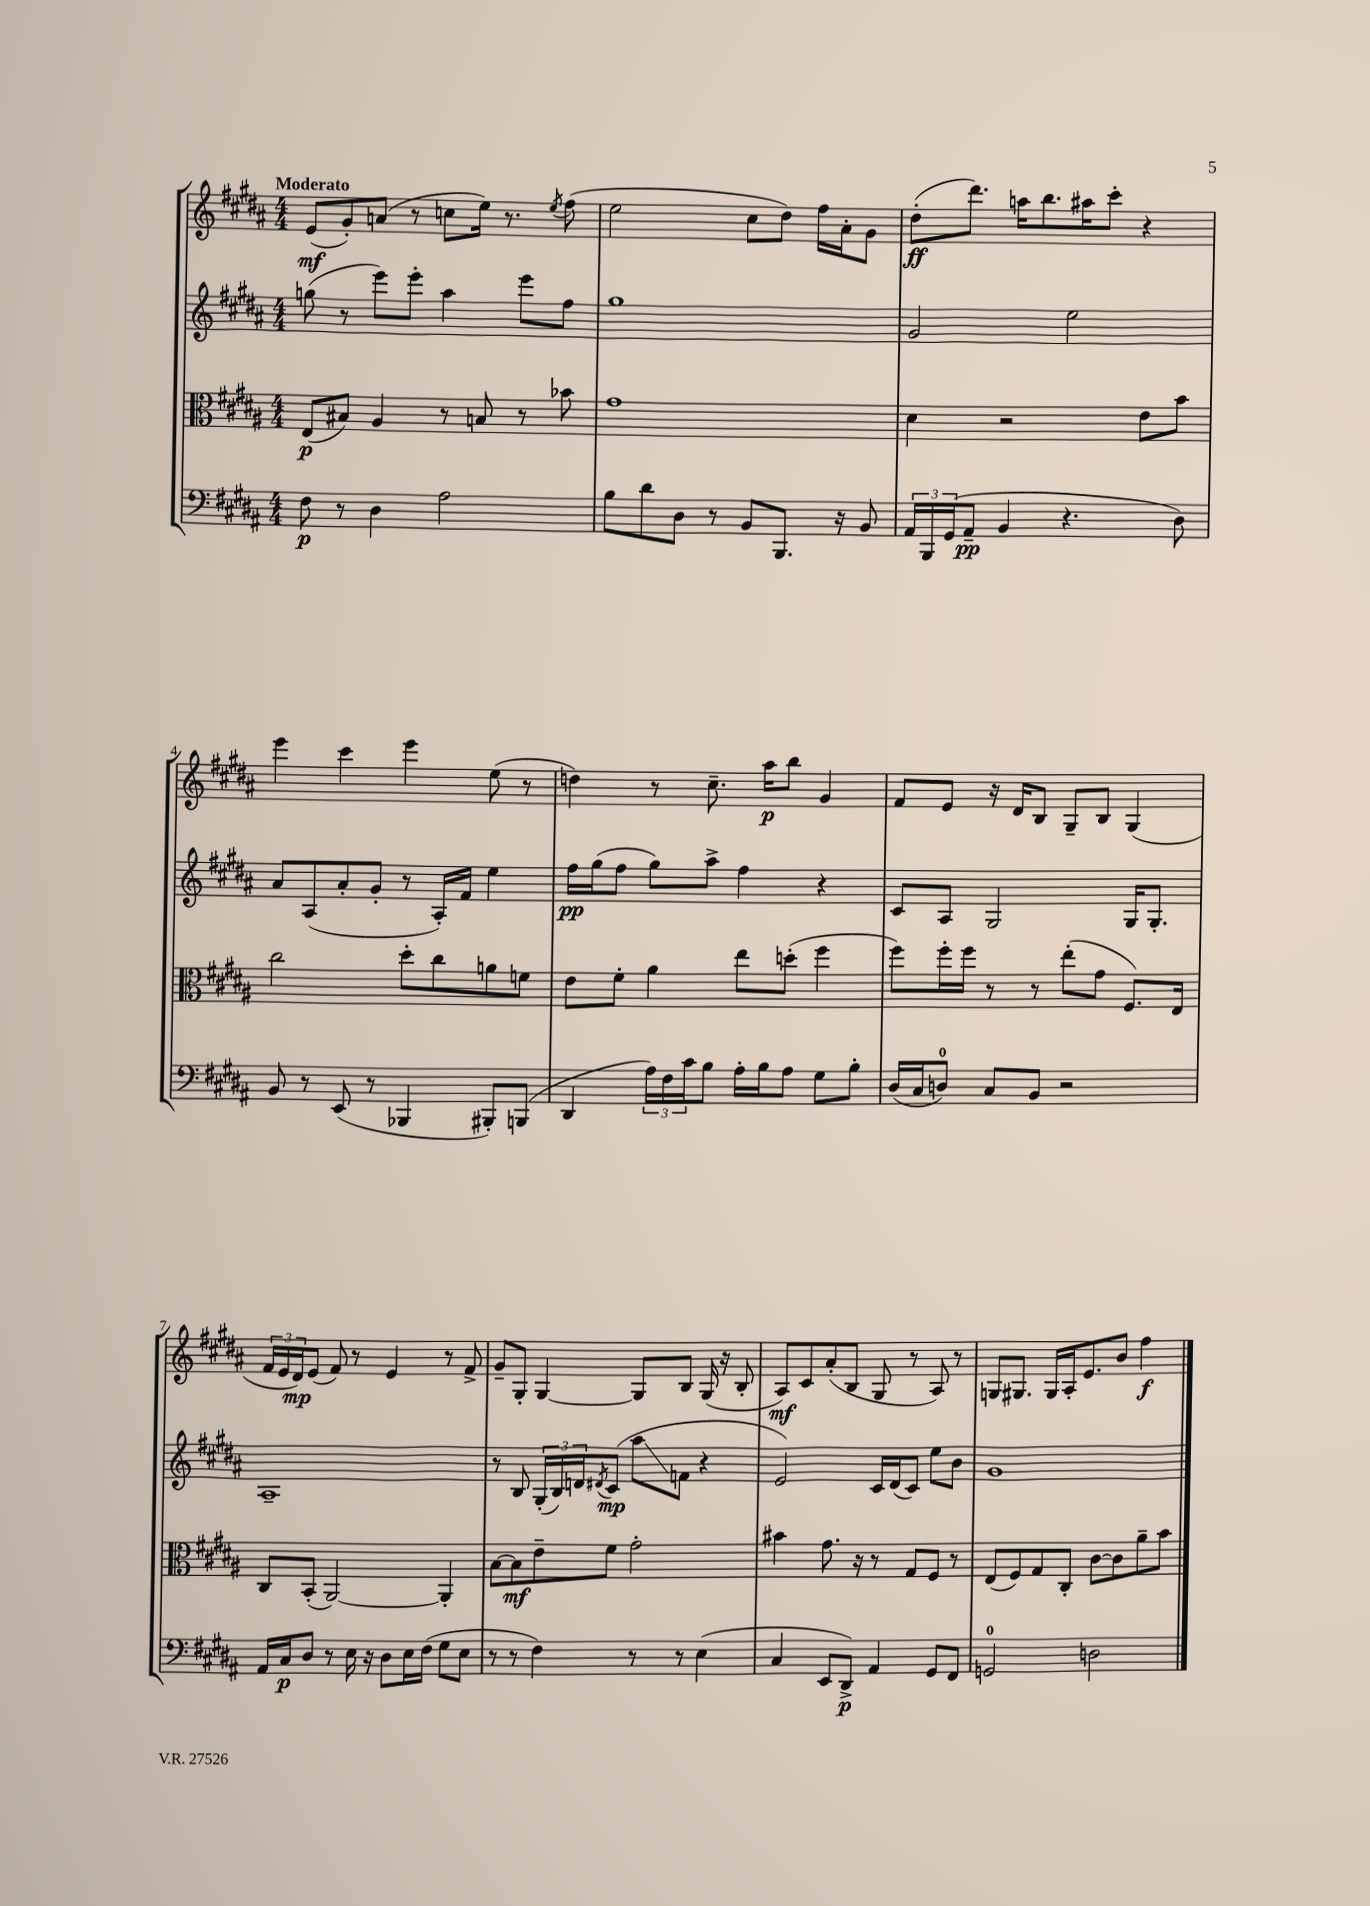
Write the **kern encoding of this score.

**kern	**kern	**kern	**kern
*staff4	*staff3	*staff2	*staff1
*clefF4	*clefC3	*clefG2	*clefG2
*k[f#c#g#d#a#]	*k[f#c#g#d#a#]	*k[f#c#g#d#a#]	*k[f#c#g#d#a#]
*M4/4	*M4/4	*M4/4	*M4/4
8F#\	(8E/L	(8gg\	(8e/L
8r	8B#/J)	8r	8g#'/)
4D#\	4A#/	8eee\L)	(8a/J
.	.	8eee'\J	8r
2A#\	8r	4aa#\	8cc\L
.	8B/	.	16ee\Jk)
.	.	.	8.r
.	8r	8eee\L	.
.	.	.	8qee/
.	8b-\	8ff#\J	(8ff#\
=	=	=	=
8B\L	1g#	1gg#	2ee\
8d#\	.	.	.
8D#\J	.	.	.
8r	.	.	.
8BB/L	.	.	8cc#\L
8.BBB/J	.	.	8dd#\J)
.	.	.	16ff#\LL
16r	.	.	16a#'\J
8BB/	.	.	8g#\J
=	=	=	=
24AA#/LL	4d#\	2g#/	(8dd#'\L
24BBB/	.	.	.
(24GG#/J	.	.	.
8AA#~/J	.	.	8.ddd#\J)
4BB/	2r	.	.
.	.	.	16aa\LK
.	.	.	8.bb\
4.r	.	2ee\	.
.	.	.	16aa#\K
.	.	.	8ccc#'\J
.	8e\L	.	4r
8D#\)	8b\J	.	.
=	=	=	=
8BB/	2cc#\	8a#/L	4eee\
8r	.	(8A#/	.
(8EE/	.	8a#'/	4ccc#\
8r	.	8g#'/J	.
4BBB-/	8dd#'\L	8r	4eee\
.	8cc#\	16A#'/LL)	.
.	.	16f#/JJ	.
8BBB#'/L)	8a\	4ee\	(8ee\
(8BBB/J	8f\J	.	8r
=	=	=	=
4DD#/	8e\L	16ff#\LL	4dd\)
.	.	(16gg#\J	.
.	8f#'\J	8ff#\J	.
24A#\LL)	4a#\	8gg#\L)	8r
24F#\	.	.	.
24c#\J	.	.	.
8B\J	.	8aa#^\J	8.cc#~\
16A#'\LL	8ee\L	4ff#\	.
16B\J	.	.	16aa#\LK
8A#\J	(8dd'\J	.	8bb\J
8G#\L	4ff#\	4r	4g#/
8B'\J	.	.	.
=	=	=	=
(16D#/LL	8ff#\L)	8c#/L	8f#/L
16C#/J	.	.	.
8D/J)	16ff#'\L	8A#/J	8e/J
.	16ff#\JJ	.	.
8C#/L	8r	2G#/	16r
.	.	.	16d#/LK
8BB/J	8r	.	8B/J
2r	(8ee'\L	.	8G#~/L
.	8g#\J	.	8B/J
.	8.F#/L)	16G#/LK	(4G#/
.	.	8.G#'/J	.
.	16E/Jk	.	.
=	=	=	=
16AA#/LL	8C#/L	1A#~	24f#/LL
.	.	.	24e/
16C#/J	.	.	.
.	.	.	24d#/J)
8D#/J	(8BB'/J	.	(8e/J
8r	[2AA#/)	.	8f#/)
16E\	.	.	8r
16r	.	.	.
8D#\L	.	.	4e/
16E\L	.	.	.
(16F#\JJ	.	.	.
8G#\L	4AA#'/]	.	8r
8E\J	.	.	8f#^/
=	=	=	=
8r	[8B\L	8r	8g#~/L
8r	8B\]	8B/	8G#'/J
4F#\)	8e~\	(24G#'/LL	[4G#/
.	.	24B/)	.
.	.	24d/J	.
.	.	8qd#/	.
.	8f#\J	(8c#/J	.
8r	2g#'\	8aa#\L	8G#/]L
8r	.	8f\J	8B/J
(4E\	.	4r	(16G#/
.	.	.	16r
.	.	.	8B'/
=	=	=	=
4C#/	4b#\	2e/)	8A#/L)
.	.	.	8c#/
8EE/L	8.g#\	.	(8a#'/
8DD#^/J)	.	.	8B/J
.	16r	.	.
4AA#/	8r	16c#/LL	8G#/
.	.	(16d#/J	.
.	8G#/L	8c#/J)	8r
8GG#/L	8F#/J	8ee\L	8A#/)
8FF#/J	8r	8b\J	8r
=	=	=	=
2GG/	(8E/L	1g#	8G/L
.	8F#/)	.	8.G#/J
.	8G#/	.	.
.	.	.	16G#/LL
.	8C#'/J	.	16A#'/J
.	.	.	8.e/
2D\	[8c#\L	.	.
.	8c#\]	.	8b/J
.	8a#~\	.	4ff#\
.	8b\J	.	.
==	==	==	==
*-	*-	*-	*-
